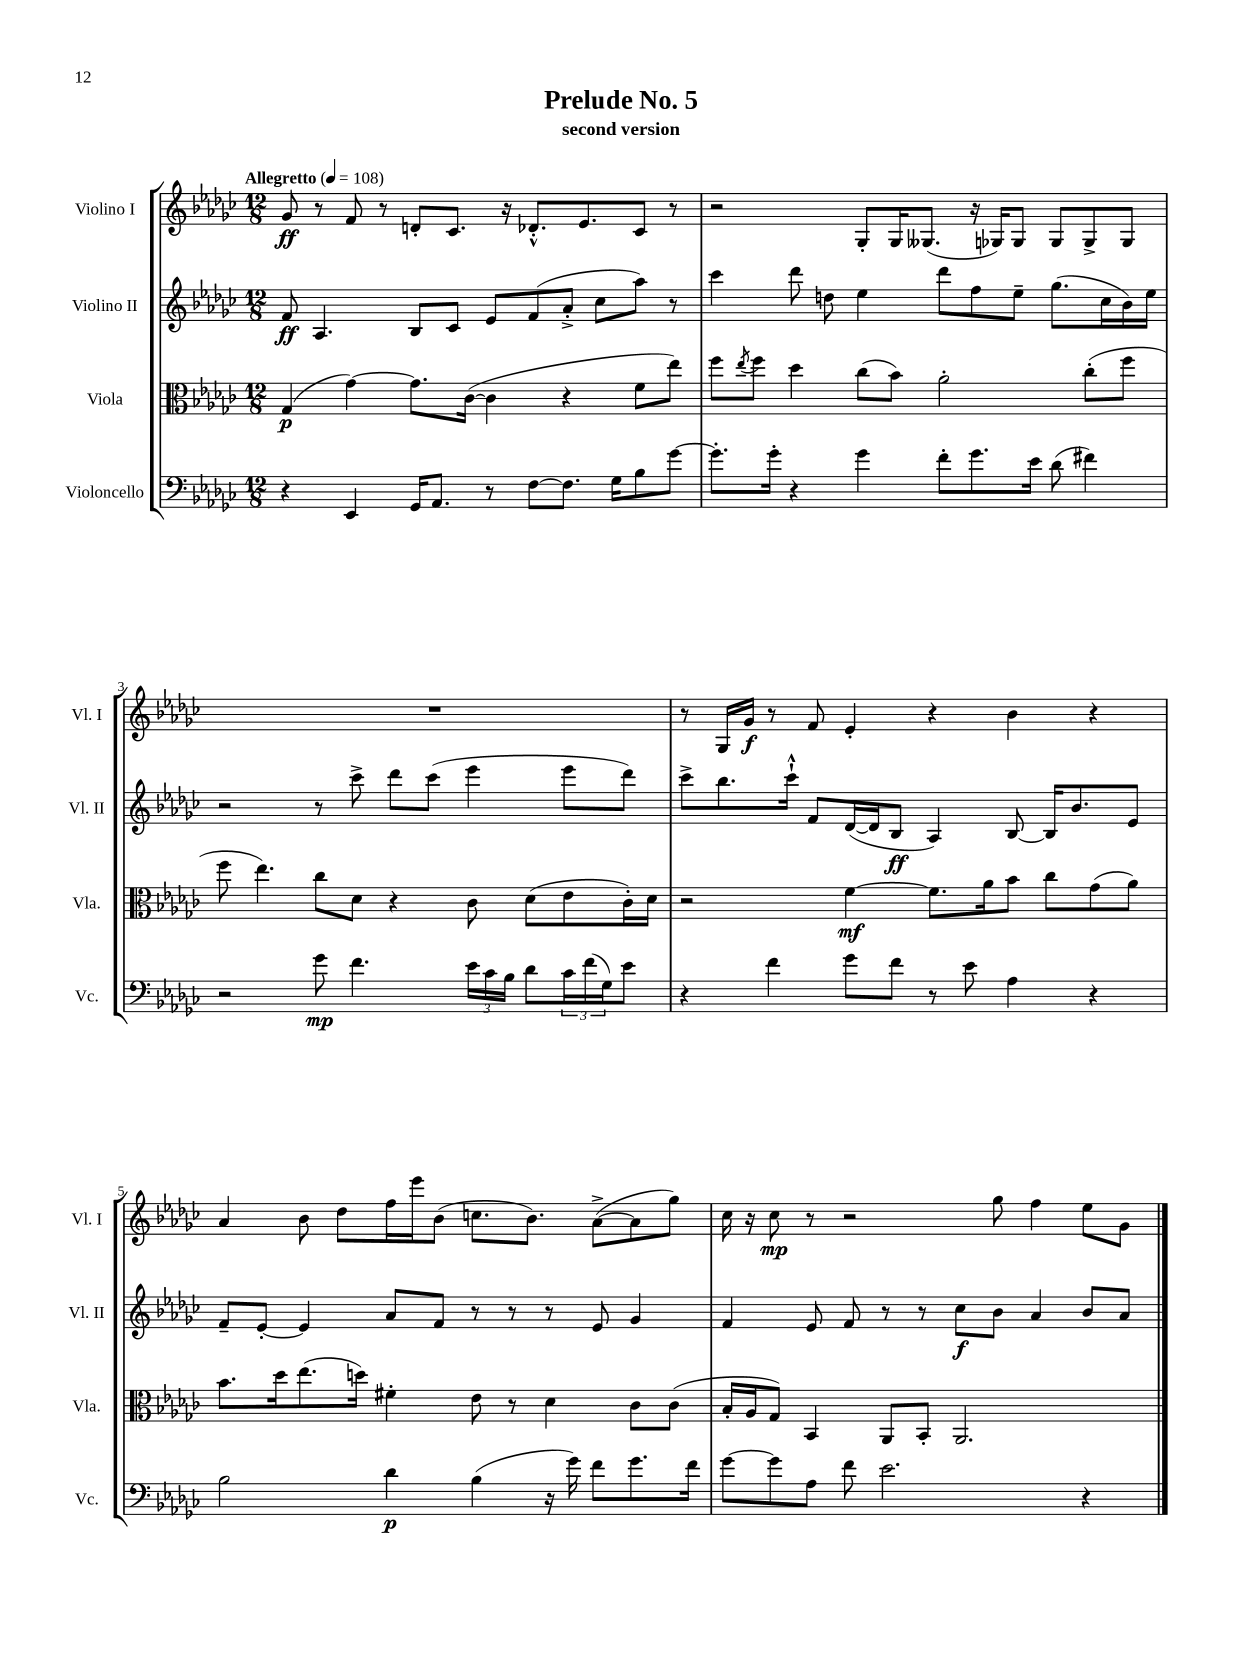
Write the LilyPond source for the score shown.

\header { title = "Prelude No. 5" subtitle = "second version" }
<<
\new StaffGroup <<
\new Staff = "s0" \with { instrumentName = "Violino I" shortInstrumentName = "Vl. I" } {
    \clef treble \key ges \major \numericTimeSignature \time 12/8 \tempo "Allegretto" 4 = 108
    ges'8\ff r8 f'8 r8 d'8-. ces'8. r16 des'8.-.-^ ees'8. ces'8 r8 |
    r2 ges8-. ges16 geses8.( r16 ges16) ges8 ges8 ges8-> ges8 |
    R1. |
    r8 ges16 ges'16\f r8 f'8 ees'4-. r4 bes'4 r4 |
    aes'4 bes'8 des''8 f''16 ees'''16 bes'8( c''8. bes'8.) aes'8~->( aes'8 ges''8) |
    ces''16 r16 ces''8\mp r8 r2 ges''8 f''4 ees''8 ges'8 \bar "|." |
}
\new Staff = "s1" \with { instrumentName = "Violino II" shortInstrumentName = "Vl. II" } {
    \clef treble \key ges \major \numericTimeSignature \time 12/8
    f'8\ff aes4. bes8 ces'8 ees'8 f'8( aes'8-.-> ces''8 aes''8) r8 |
    ces'''4 des'''8 d''8 ees''4 des'''8 f''8 ees''8-- ges''8.( ces''16 bes'16) ees''16 |
    r2 r8 ces'''8-> des'''8 ces'''8( ees'''4 ees'''8 des'''8) |
    ces'''8-> bes''8. ces'''16-!-^ f'8 des'16~( des'16 bes8\ff aes4) bes8~ bes16 bes'8. ees'8 |
    f'8-- ees'8~-. ees'4 aes'8 f'8 r8 r8 r8 ees'8 ges'4 |
    f'4 ees'8 f'8 r8 r8 ces''8\f bes'8 aes'4 bes'8 aes'8 \bar "|." |
}
\new Staff = "s2" \with { instrumentName = "Viola" shortInstrumentName = "Vla." } {
    \clef alto \key ges \major \numericTimeSignature \time 12/8
    ges4\p( ges'4~) ges'8. ces'16~( ces'4 r4 f'8 ees''8) |
    f''8 \acciaccatura { ees''8 } f''8 des''4 ces''8( bes'8) aes'2-. ces''8-.( f''8 |
    f''8 ees''4.) ces''8 des'8 r4 ces'8 des'8( ees'8 ces'16-.) des'16 |
    r2 f'4~\mf f'8. aes'16 bes'8 ces''8 ges'8( aes'8) |
    bes'8. des''16 ees''8.( d''16) fis'4-. ees'8 r8 des'4 ces'8 ces'8( |
    bes16-. aes16 ges8) bes,4 aes,8 bes,8-. aes,2. \bar "|." |
}
\new Staff = "s3" \with { instrumentName = "Violoncello" shortInstrumentName = "Vc." } {
    \clef bass \key ges \major \numericTimeSignature \time 12/8
    r4 ees,4 ges,16 aes,8. r8 f8~ f8. ges16 bes8 ges'8~ |
    ges'8.-. ges'16-. r4 ges'4 f'8-. ges'8. ees'16 des'8( fis'4) |
    r2 ges'8\mp f'4. \tuplet 3/2 { ees'16 ces'16 bes16 } des'8 \tuplet 3/2 { ces'16 f'16( ges16) } ees'8 |
    r4 f'4 ges'8 f'8 r8 ees'8 aes4 r4 |
    bes2 des'4\p bes4( r16 ges'16) f'8 ges'8. f'16 |
    ges'8~ ges'8 aes8 f'8 ees'2. r4 \bar "|." |
}
>>
>>
